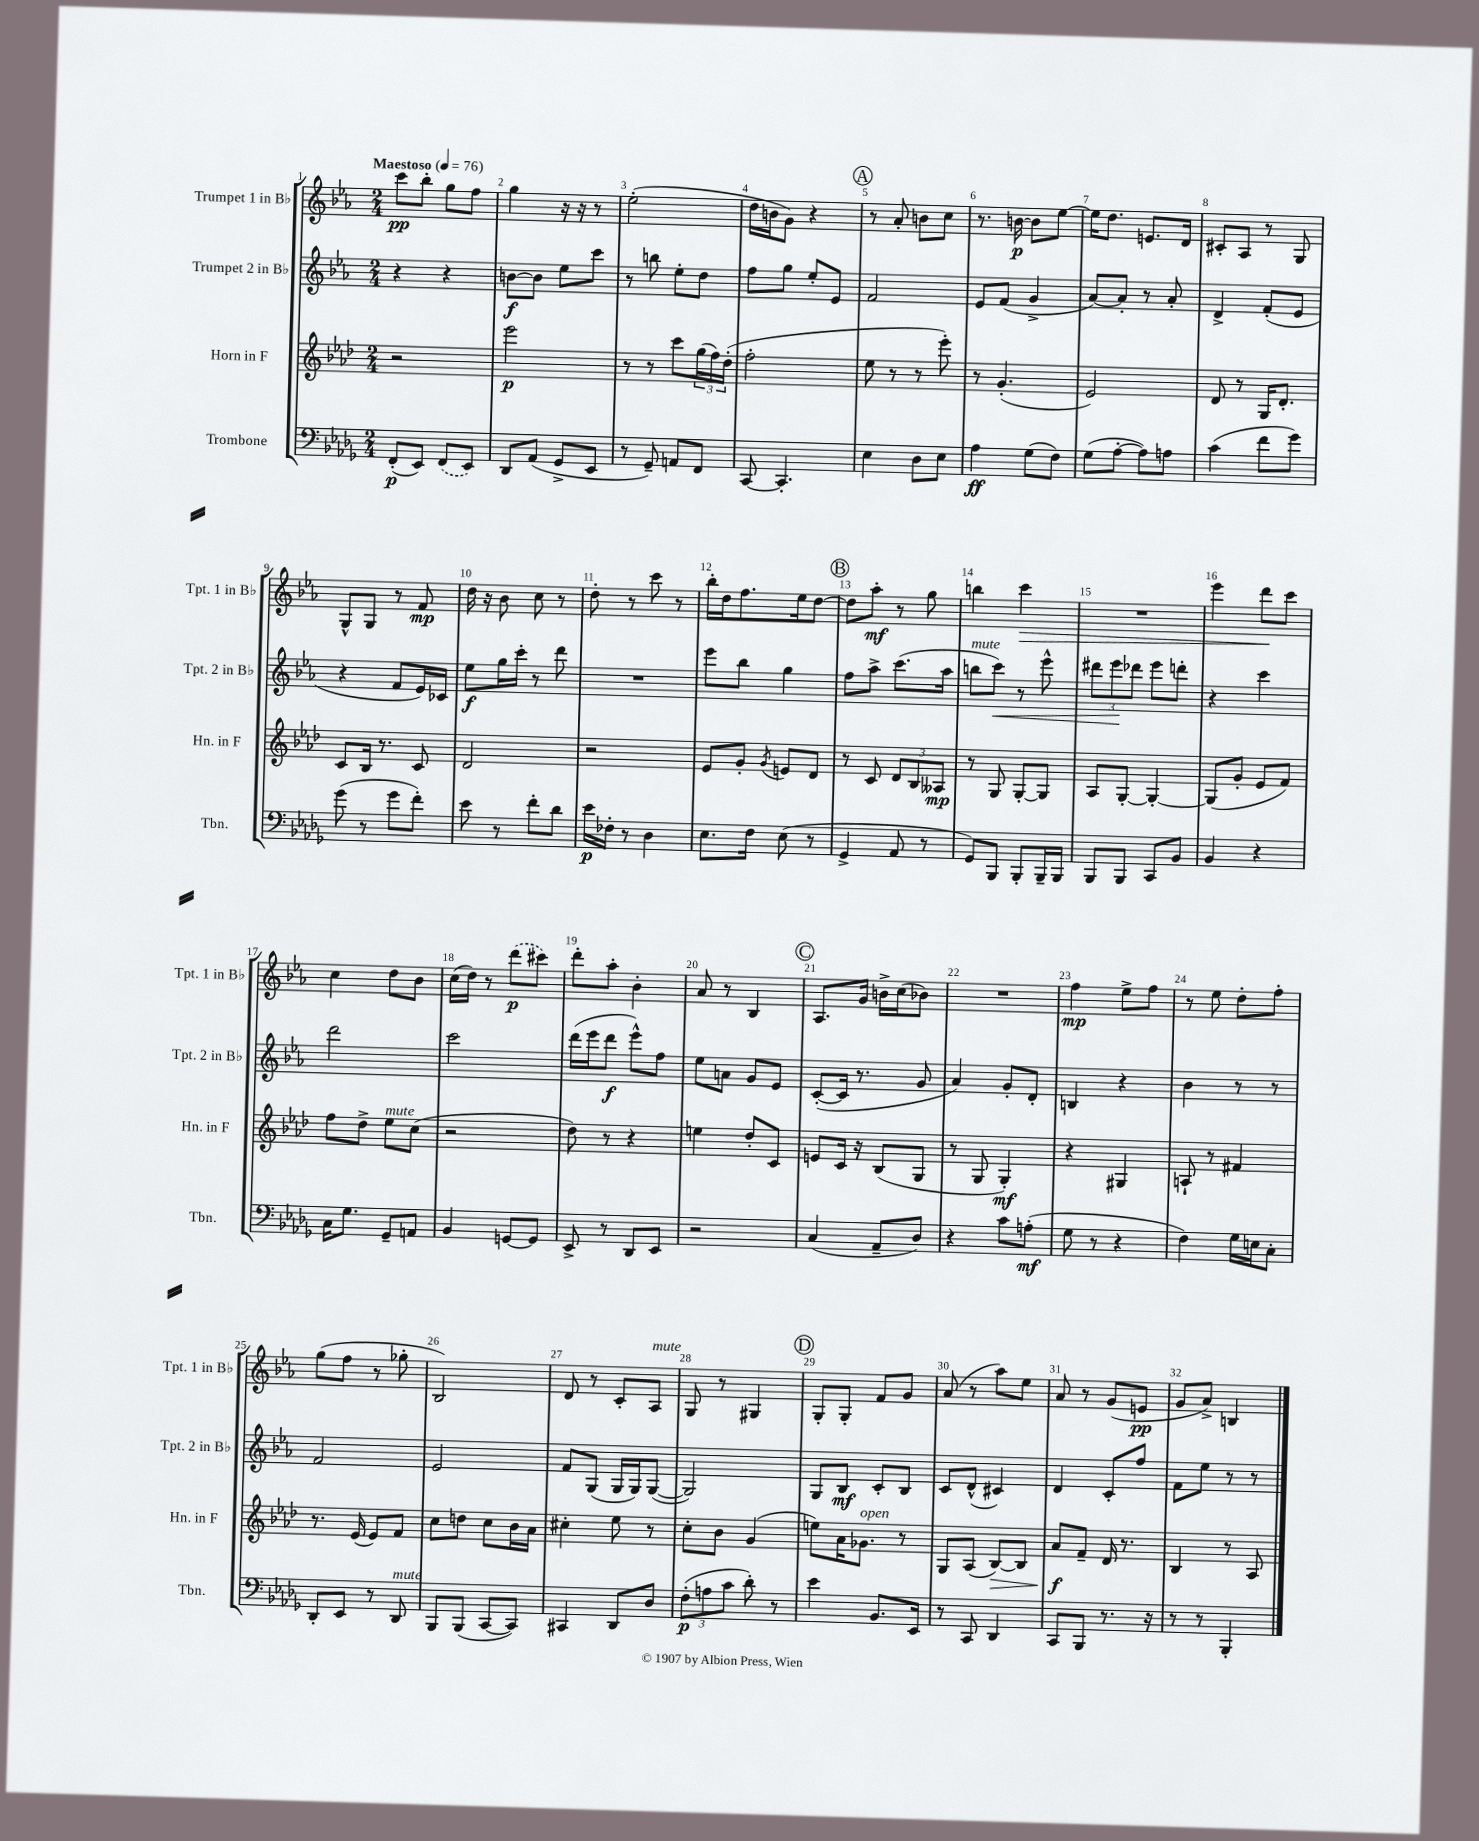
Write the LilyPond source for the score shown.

<<
\new StaffGroup <<
\new Staff = "s0" \with { instrumentName = "Trumpet 1 in Bb" shortInstrumentName = "Tpt. 1 in Bb" } {
    \clef treble \key ees \major \numericTimeSignature \time 2/4 \tempo "Maestoso" 4 = 76
    c'''8\pp bes''8-. g''8 f''8 |
    g''4 r16 r16 r8 |
    ees''2-.( |
    d''16 b'16 g'8) r4 |
    \mark \markup { \circle "A" } r8 aes'8-. b'8 c''8 |
    r8. b'16~\p b'8 ees''8~ |
    ees''16 d''8. e'8. d'16 |
    cis'8-. aes8 r8 g8 |
    g8-^ g8 r8 f'8\mp |
    d''16 r16 bes'8 c''8 r8 |
    d''8-. r8 c'''8 r8 |
    bes''16-. d''16 f''8. ees''16 d''8~ |
    \mark \markup { \circle "B" } d''8 aes''8-.\mf r8 g''8 |
    b''4 c'''4\> |
    R2 |
    ees'''4 d'''8\! c'''8 |
    c''4 d''8 bes'8 |
    c''16( d''16) r8 \once \slurDashed d'''8\p( cis'''8) |
    d'''8-. aes''8-. bes'4-. |
    aes'8 r8 bes4 |
    \mark \markup { \circle "C" } aes8. g'16 b'16-> c''16( bes'8) |
    R2 |
    f''4\mp ees''8-> f''8 |
    r8 ees''8 d''8-. f''8-. |
    g''8( f''8 r8 ges''8-. |
    bes2) |
    d'8 r8 c'8-. aes8^\markup { \italic "mute" } |
    g8 r8 gis4 |
    \mark \markup { \circle "D" } g8-. g8-. f'8 g'8 |
    aes'8( r8 aes''8) ees''8 |
    aes'8 r8 g'8( e'8\pp |
    g'8 aes'8->) b4 \bar "|." |
}
\new Staff = "s1" \with { instrumentName = "Trumpet 2 in Bb" shortInstrumentName = "Tpt. 2 in Bb" } {
    \clef treble \key ees \major \numericTimeSignature \time 2/4
    r4 r4 |
    b'8~\f b'8 ees''8 c'''8 |
    r8 b''8 ees''8-. d''8 |
    f''8 g''8 ees''8-. ees'8 |
    \mark \markup { \circle "A" } f'2 |
    ees'8 f'8( g'4-> |
    aes'8~) aes'8-. r8 aes'8-. |
    d'4-> f'8-.( ees'8 |
    r4 f'8 ees'16) ces'16 |
    ees''8\f g''16 c'''16-. r8 d'''8 |
    R2 |
    ees'''8 bes''8 g''4 |
    \mark \markup { \circle "B" } f''8 aes''8-> c'''8.( aes''16 |
    b''8^\markup { \italic "mute" } c'''8\<) r8 ees'''8-^ |
    \tuplet 3/2 { dis'''8 ees'''8\! des'''8 } ees'''8 d'''8-. |
    r4 c'''4 |
    d'''2 |
    c'''2 |
    d'''16( ees'''16 d'''8\f ees'''8-^) f''8 |
    ees''8 a'8 g'8 ees'8 |
    \mark \markup { \circle "C" } c'8~-.( c'16 r8. g'8 |
    aes'4) g'8-. d'8-. |
    b4 r4 |
    bes'4 r8 r8 |
    f'2 |
    ees'2 |
    f'8 g8( g16 g16) g8~( |
    g2) |
    \mark \markup { \circle "D" } g8 bes8\mf c'8-. bes8 |
    c'8 d'8-^( cis'4) |
    d'4 c'8-. f''8 |
    f'8 ees''8 r8 r8 \bar "|." |
}
\new Staff = "s2" \with { instrumentName = "Horn in F" shortInstrumentName = "Hn. in F" } {
    \clef treble \key aes \major \numericTimeSignature \time 2/4
    r2 |
    ees'''2\p |
    r8 r8 c'''8 \tuplet 3/2 { g''16( f''16) des''16-.( } |
    f''2-. |
    \mark \markup { \circle "A" } ees''8 r8 r8 ees'''8-.) |
    r8 g'4.-.( |
    ees'2) |
    des'8 r8 g16 des'8.-. |
    c'8 bes16 r8. c'8 |
    des'2 |
    r2 |
    ees'8 g'8-. \acciaccatura { g'8 } e'8 des'8 |
    \mark \markup { \circle "B" } r8 c'8 \tuplet 3/2 { des'8 bes8 aeses8\mp } |
    r8 g8 g8~-. g8 |
    aes8 g8~-. g4~-. |
    g8( g'8-. ees'8 f'8) |
    f''8 des''8-> ees''8^\markup { \italic "mute" } c''8( |
    r2 |
    des''8) r8 r4 |
    e''4 des''8-. c'8 |
    \mark \markup { \circle "C" } e'8 c'16 r16 bes8( g8 |
    r8 g8 g4-.\mf) |
    r4 gis4 |
    a8-! r8 fis'4 |
    r8. ees'16( ees'8) f'8 |
    c''8 d''8 c''8 bes'16 aes'16 |
    cis''4-. ees''8 r8 |
    c''8-. bes'8 g'4( |
    \mark \markup { \circle "D" } e''8) aes'16 ges'8.^\markup { \italic "open" } r8 |
    g8 aes8( bes8~\>) bes8 |
    aes'8\f\! f'8-- des'16 r8. |
    bes4 r8 aes8 \bar "|." |
}
\new Staff = "s3" \with { instrumentName = "Trombone" shortInstrumentName = "Tbn." } {
    \clef bass \key des \major \numericTimeSignature \time 2/4
    f,8-.\p( ees,8) \once \slurDashed f,8( ees,8) |
    des,8 aes,8( ges,8-> ees,8 |
    r8 ges,8--) a,8 f,8 |
    c,8~ c,4.-. |
    \mark \markup { \circle "A" } ees4 des8 ees8 |
    aes4\ff ges8( f8) |
    ges8( aes8~-. aes8) a8 |
    c'4( f'8 ges'8) |
    ges'8( r8 ges'8 f'8-.) |
    ees'8 r8 f'8-. des'8 |
    ees'16\p fes16-. r8 des4 |
    ees8. f16 ees8( r8 |
    \mark \markup { \circle "B" } ges,4-> aes,8 r8 |
    ges,8) bes,,8 bes,,8-. bes,,16-- bes,,16 |
    bes,,8 bes,,8 c,8 bes,8 |
    bes,4 r4 |
    c16 ges8. ges,8-- a,8 |
    bes,4 g,8~ g,8 |
    ees,8-> r8 des,8 ees,8 |
    r2 |
    \mark \markup { \circle "C" } c4( aes,8-- des8) |
    r4 c'8 a8-.\mf( |
    ges8 r8 r4 |
    f4) ges16 e16 c8-. |
    des,8-. ees,8 r8 des,8^\markup { \italic "mute" } |
    bes,,8 bes,,8( c,8~ c,8) |
    cis,4 des,8 des8 |
    \tuplet 3/2 { f8-.\p( a8 c'8 } des'8-.) r8 |
    \mark \markup { \circle "D" } ees'4 bes,8. ees,16 |
    r8 c,8 des,4 |
    c,8 bes,,8 r8. r16 |
    r8 r8 bes,,4-. \bar "|." |
}
>>
>>
\layout { \context { \Score \override BarNumber.break-visibility = ##(#f #t #t) barNumberVisibility = #all-bar-numbers-visible } }
